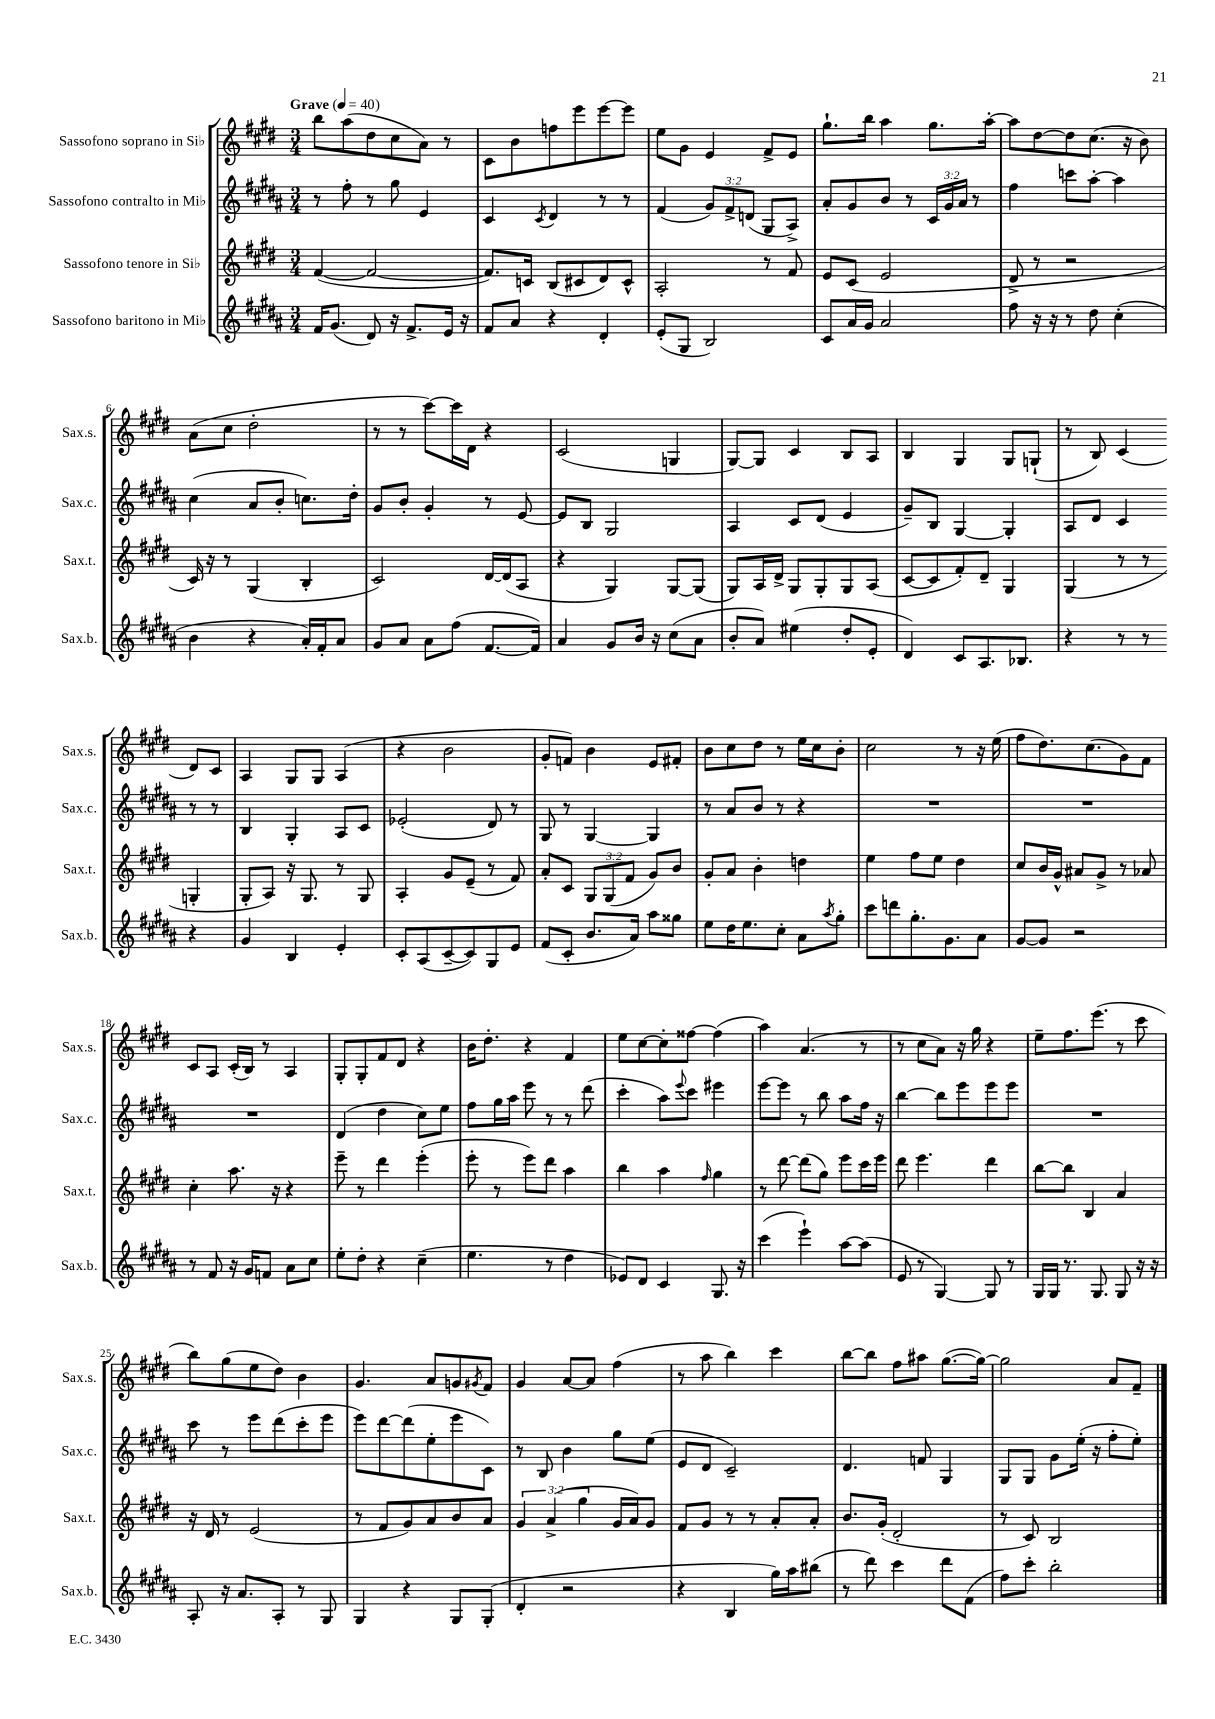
<<
\new StaffGroup <<
\new Staff = "s0" \with { instrumentName = "Sassofono soprano in Sib" shortInstrumentName = "Sax.s." } {
    \clef treble \key e \major \numericTimeSignature \time 3/4 \tempo "Grave" 4 = 40
    b''8 a''8( dis''8 cis''8 a'8) r8 |
    cis'8 b'8 f''8 e'''8 e'''8~ e'''8 |
    e''8 gis'8 e'4 fis'8-> e'8 |
    gis''8.-! b''16 a''4 gis''8. a''16~-. |
    a''8 dis''8~ dis''8 cis''8.( r16 b'8) |
    a'8( cis''8 dis''2-. |
    r8 r8 cis'''8~) cis'''16 dis'16 r4 |
    cis'2( g4 |
    gis8~) gis8 cis'4 b8 a8 |
    b4 gis4 gis8 g8-!( |
    r8 b8) cis'4( dis'8) cis'8 |
    a4 gis8 gis8 a4( |
    r4 b'2 |
    gis'8-. f'8) b'4 e'8 fis'8-. |
    b'8 cis''8 dis''8 r8 e''16 cis''16 b'8-. |
    cis''2 r8 r16 e''16( |
    fis''8 dis''8.) cis''8.( gis'8) fis'8 |
    cis'8 a8 cis'16-.( b16) r8 a4 |
    gis8-. gis8-. fis'8 dis'8 r4 |
    b'16 dis''8.-. r4 fis'4 |
    e''8 cis''8~ cis''8-. fisis''8~ fisis''4( |
    a''4) a'4.( r8 |
    r8 cis''8 a'8) r16 gis''16 r4 |
    e''8-- fis''8. e'''8.( r8 cis'''8 |
    b''8) gis''8( e''8 dis''8) b'4 |
    gis'4. a'8 g'8 \acciaccatura { gis'8 } fis'8 |
    gis'4 a'8~ a'8 fis''4( |
    r8 a''8 b''4) cis'''4 |
    b''8~ b''8 fis''8 ais''8 gis''8.~( gis''16~) |
    gis''2 a'8 fis'8-- \bar "|." |
}
\new Staff = "s1" \with { instrumentName = "Sassofono contralto in Mib" shortInstrumentName = "Sax.c." } {
    \clef treble \key b \major \numericTimeSignature \time 3/4 \override Staff.TupletNumber.text = #tuplet-number::calc-fraction-text
    r8 fis''8-. r8 gis''8 e'4 |
    cis'4 \acciaccatura { cis'8 } dis'4 r8 r8 |
    fis'4( \tuplet 3/2 { gis'8) fis'8-> d'8( } gis8 ais8->) |
    ais'8-. gis'8 b'8 r8 \tuplet 3/2 { cis'16 gis'16 ais'16 } r8 |
    fis''4 c'''8 ais''8~-. ais''4 |
    cis''4( ais'8 b'8-. c''8.) dis''16-. |
    gis'8 b'8-. gis'4-. r8 e'8~ |
    e'8 b8 gis2 |
    ais4 cis'8 dis'8( e'4 |
    gis'8--) b8 gis4~ gis4-. |
    ais8 dis'8 cis'4 r8 r8 |
    b4 gis4-. ais8 cis'8 |
    ees'2-.( dis'8) r8 |
    gis8 r8 gis4~ gis4 |
    r8 ais'8 b'8 r8 r4 |
    R2. |
    R2. |
    R2. |
    dis'4( dis''4 cis''8) e''8 |
    fis''8 gis''16 ais''16 e'''8 r8 r8 dis'''8( |
    cis'''4-. ais''8) \appoggiatura { e'''8 } cis'''8 eis'''4 |
    e'''8~ e'''8 r8 b''8 ais''8 fis''16 r16 |
    b''4~ b''8 e'''8 e'''8 e'''8 |
    R2. |
    cis'''8 r8 e'''8 dis'''8( cis'''8-. e'''8 |
    e'''8) dis'''8~ dis'''8( e''8-. e'''8 cis'8) |
    r8 b8 b'4 gis''8 e''8( |
    e'8 dis'8 cis'2--) |
    dis'4. f'8 gis4 |
    gis8 gis8 gis'8 e''16-.( r16 fis''8-. e''8-.) \bar "|." |
}
\new Staff = "s2" \with { instrumentName = "Sassofono tenore in Sib" shortInstrumentName = "Sax.t." } {
    \clef treble \key e \major \numericTimeSignature \time 3/4 \override Staff.TupletNumber.text = #tuplet-number::calc-fraction-text
    fis'4~( fis'2~ |
    fis'8.) c'16 b8( cis'8 dis'8) cis'8-^ |
    a2-. r8 fis'8 |
    e'8 cis'8( e'2 |
    dis'8-> r8 r2 |
    cis'16) r16 r8 gis4( b4-. |
    cis'2) dis'16~ dis'16( a8 |
    r4 gis4) gis8~ gis8( |
    gis8) a16 dis'16-> gis8 gis8-. gis8 a8( |
    cis'8~ cis'8 fis'8-.) dis'8-- gis4 |
    gis4( r8 r8 g4-. |
    gis8-. a8) r16 gis8. r8 gis8 |
    a4-. gis'8 e'8--( r8 fis'8) |
    a'8-. cis'8 \tuplet 3/2 { gis8 gis8( fis'8 } gis'8) b'8 |
    gis'8-. a'8 b'4-. d''4 |
    e''4 fis''8 e''8 dis''4 |
    cis''8 b'16 gis'16-^ ais'8 gis'8-> r8 aes'8 |
    cis''4-. a''8. r16 r4 |
    e'''8-- r8 dis'''4 e'''4-.( |
    e'''8-. r8 e'''8) dis'''8 a''4 |
    b''4 a''4 \grace { fis''16 } gis''4 |
    r8 dis'''8~ dis'''8( gis''8) e'''8 cis'''16 e'''16 |
    dis'''8 e'''4. dis'''4 |
    b''8~ b''8 b4 a'4 |
    r16 dis'16 r8 e'2( |
    r8 fis'8 gis'8) a'8 b'8 a'8 |
    \tuplet 3/2 { gis'4 a'4->( gis''4 } gis'16 a'16) gis'8 |
    fis'8 gis'8 r8 r8 a'8-. a'8-. |
    b'8. gis'16-.( dis'2-. |
    r8 cis'8) b2 \bar "|." |
}
\new Staff = "s3" \with { instrumentName = "Sassofono baritono in Mib" shortInstrumentName = "Sax.b." } {
    \clef treble \key b \major \numericTimeSignature \time 3/4
    fis'16 gis'8.( dis'8) r16 fis'8.-> e'16 r16 |
    fis'8 ais'8 r4 dis'4-. |
    e'8-.( gis8 b2) |
    cis'8 ais'16 gis'16 ais'2 |
    fis''8 r16 r16 r8 dis''8 cis''4-.( |
    b'4 r4 ais'16-.) fis'16-. ais'8 |
    gis'8 ais'8 ais'8 fis''8( fis'8.~ fis'16) |
    ais'4 gis'8 b'16 r16 cis''8( ais'8 |
    b'8-. ais'8) eis''4( dis''8-. e'8-. |
    dis'4) cis'8 ais8. bes8. |
    r4 r8 r8 r4 |
    gis'4 b4 e'4-. |
    cis'8-. ais8( cis'8~-- cis'8) gis8 e'8 |
    fis'8( cis'8-. b'8. ais'16) ais''8 gisis''8 |
    e''8 dis''16 e''8. cis''8-. ais'8 \acciaccatura { ais''8 } gis''8-. |
    cis'''8 d'''8 gis''8.-. gis'8. ais'8 |
    gis'8~ gis'8 r2 |
    r8 fis'8 r16 gis'16 f'8 ais'8 cis''8 |
    e''8-. dis''8-. r4 cis''4--( |
    e''4. r8 dis''4 |
    ees'8) dis'8 cis'4 gis8. r16 |
    cis'''4( e'''4-!) ais''8~ ais''8( |
    e'8 r8 gis4~) gis8 r8 |
    gis16 gis16 r8. gis8. gis8 r16 r16 |
    ais8-. r16 ais'8. ais8-. r8 gis8 |
    gis4 r4 gis8 gis8-.( |
    dis'4-. r2 |
    r4 b4 gis''16) ais''16 bis''8( |
    r8 dis'''8) cis'''4 dis'''8 fis'8( |
    fis''8) cis'''8-. b''2-. \bar "|." |
}
>>
>>
